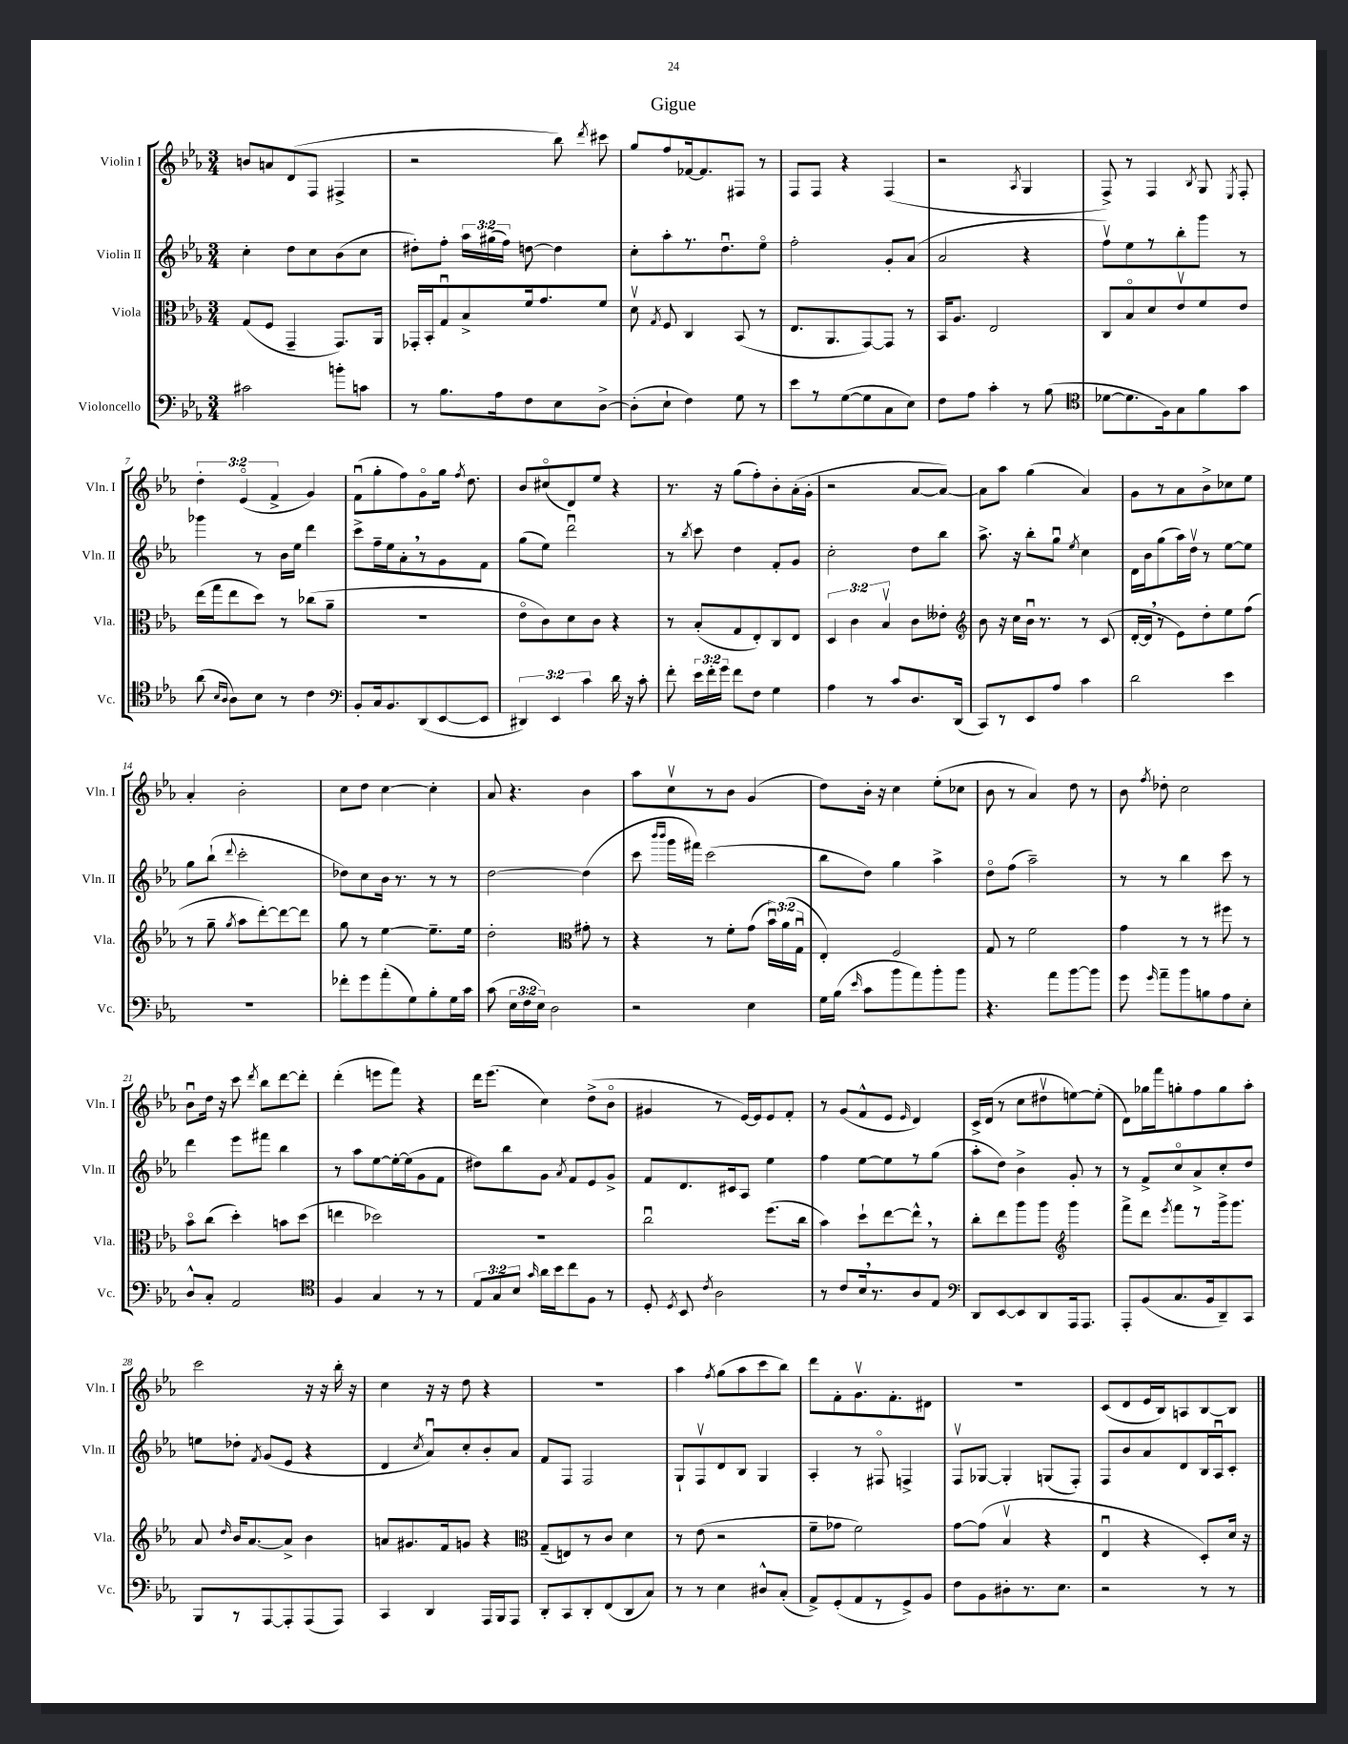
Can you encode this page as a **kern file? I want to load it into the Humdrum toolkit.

**kern	**kern	**kern	**kern
*part4	*part3	*part2	*part1
*staff4	*staff3	*staff2	*staff1
*I"Violoncello	*I"Viola	*I"Violin II	*I"Violin I
*I'Vc.	*I'Vla.	*I'Vln. II	*I'Vln. I
*clefF4	*clefC3	*clefG2	*clefG2
*k[b-e-a-]	*k[b-e-a-]	*k[b-e-a-]	*k[b-e-a-]
*M3/4	*M3/4	*M3/4	*M3/4
=1	=1	=1	=1
2c#X\	(8G/L	4cc'\	8bn/L
.	8F/J	.	8an/
.	4GG~/	8dd\L	(8d/
.	.	8cc\	8F/J
8bn'\L	8.GG/L)	(8b-\	4F#X^/
8cn\J	.	8cc\J	.
.	16AA-/Jk	.	.
=2	=2	=2	=2
8r	16GG-X'/LL	8dd#X'\L)	2r
.	16BB-'/J	.	.
8.B-\L	8Gu/	8ff'\J	.
.	8B-^/	24aa-\LL	.
.	.	(24gg#X\	.
16A-\k	.	.	.
.	.	24ff\JJ)	.
8F\	16f/k	[8ddn\	.
.	8.g/	.	.
8E-\	.	4dd\]	8bb-\)
.	.	.	8qddd/
[8D^\J	8f/J	.	8ccc#X\
=3	=3	=3	=3
(8D'\L]	8dv\	8cc'\L	8gg/L
.	8qG/	.	.
8E-`\J	8F/	8aa-'\	8ff/
4F\)	4C/	8.r	[16f-X/k
.	.	.	8.f-/]
.	.	8.ddu\	.
8G\	(8BB-/	.	8F#X/J
8r	8r	8ee-\J	8r
=4	=4	=4	=4
8e-\L	8.E-/L	2ff'\	8F/L
8r	.	.	8F/J
.	8.AA-/	.	.
([8G\	.	.	4r
8G\]	[8GG/)	.	.
8C\	8GG/J]	8g'/L	(4F/
8E-\J)	8r	(8a-/J	.
=5	=5	=5	=5
8F\L	16BB-/KL	2a-/	2r
.	8.A-/J	.	.
8A-\J	.	.	.
4c'\	2E-/	.	.
.	.	.	8qA-/
8r	.	4r	4G/
(8B-\	.	.	.
=6	=6	=6	=6
*clefC4	*	*	*
[8d-X\L	8C/L	8ffv\L)	8F^/)
8.d-\]	8B-/	8ee-\	8r
.	8d/	8r	4F/
16F\k)	.	.	.
8G\	8e-v/	8bb-'\	.
.	.	.	8qB-/
8f\	8f/	8ggg\J	8G/
.	.	.	8qE-/
8g\J	8e-/J	8r	8F'/
!!LO:LB:g=z
=7	=7	=7	=7
(8a-\	(16ee-\LL	4ggg-X\	6dd'\
.	16gg\J	.	.
16qqB-/LL	.	.	.
16qqA-/JJ	.	.	.
8A-\L)	8ee-\	.	.
.	.	.	(6e-/
8B-\J	8dd\J)	8r	.
.	.	.	6f^/
8r	8r	16b-\LL	.
.	.	16ee-\JJ	.
4c\	(8cc-X\L	4ddd\	4g/)
.	8a-~\J	.	.
=8	=8	=8	=8
*clefF4	*	*	*
8BB-'/L	2.r	8ccc^\L	(8fu\L
16C/k	.	16ff~\L	8gg'\
8.BB-/	.	16ee-\J	.
.	.	8a-',\	8ff\)
(8DD/	.	8r	8g\
[8EE-/	.	8g\	16gg\Jk
.	.	.	8qff/
.	.	.	8.dd\
8EE-/J]	.	8f\J	.
=9	=9	=9	=9
6DD#X/)	8e-\L	(8gg\L	8b-/L
.	8c\)	8ee-\J)	(8cc#X/
6EE-/	.	.	.
.	8d\	2dddu\	8d/)
6c\	.	.	.
.	8c\J	.	8ee-/J
16d\	4r	.	4r
16r	.	.	.
8c'\	.	.	.
=10	=10	=10	=10
8f'\	8r	8r	8.r
.	.	8qbb-/	.
24e-\LL	(8B-'/L	8ccc\	.
24f'\	.	.	.
.	.	.	16r
24g\JJ	.	.	.
8f\L	8G/	4dd\	(8gg\L
8F\J	8E-'/)	.	8ff'\)
4G\	8C/	8f'/L	8b-'\
.	8E-/J	8g/J	(16a-'\L
.	.	.	16g'\JJ
=11	=11	=11	=11
4A-\	6D/	2cc'\	2r
.	6c\	.	.
8r	.	.	.
.	6B-v/	.	.
8c/L	.	.	.
8.D/	8c\L	8dd\L	[8a-/L
.	8e--X'\J	8bb-\J	8a-/J_)
(16DD/Jk	.	.	.
=12	=12	=12	=12
*	*clefG2	*	*
8CC/L)	8b-\	8.aa-^\	8a-\L]
8r	16r	.	8aa-\J
.	16cc\LL	16r	.
8EE-/	16b-u\JJ	8bb-'\L	(4gg\
.	8.r	.	.
8A-/J	.	8ggu\J	.
.	.	8qee-/	.
4c\	8r	4cc\	4a-/)
.	(8c/	.	.
=13	=13	=13	=13
2d\	[16d'/LL	16d\LL	8g\L
.	16d,/JJ]	16b-\J	.
.	8r	(8gg\	8r
.	8e-\L)	16aa-\L)	8a-\
.	.	16ddv\JJ	.
.	8dd'\	8r	8b-^\
4e-\	8ee-\	[8ee-\L	8cc-X\
.	(8ff\J	8ee-\J]	8ee-\J
!!LO:LB:g=z
=14	=14	=14	=14
2.r	8r	8gg\L	4a-'/
.	8gg~\	(8bb-`\J	.
.	8qgg/	8qqddd/	.
.	8aa-\L	2ccc'\	2b-'\
.	[8ddd'\)	.	.
.	8ddd\_	.	.
.	8ddd\J]	.	.
=15	=15	=15	=15
8f-X'\L	8gg\	8dd-X\L)	8cc\L
8g\	8r	8cc\	8dd\J
(8a-'\	[4ee-\	16b-\Jk	[4cc\
.	.	8.r	.
8G\)	.	.	.
8B-'\	8.ee-~\L]	8r	4cc'\]
16G\L	.	8r	.
16c\JJ	16ee-\Jk	.	.
=16	=16	=16	=16
(8c\	2dd'\	[2dd\	8a-/
24E-\LL	.	.	4.r
24F\	.	.	.
24E-\JJ)	.	.	.
2D\	.	.	.
*	*clefC3	*	*
.	8g#X'\	(4dd\]	4b-\
.	8r	.	.
=17	=17	=17	=17
2r	4r	8ccc\	8aa-\L
.	.	16qqbbb-/LL	.
.	.	16qqbbb-/JJ	.
.	.	16ggg\LL	8ccv\
.	.	16fff#X\JJ)	.
.	8r	(2ccc\	8r
.	8f'\L	.	8b-\J
4E-\	(8g\J	.	(4g/
.	24b-u\LL)	.	.
.	(24a-\	.	.
.	24Gu\JJ	.	.
=18	=18	=18	=18
16G\LL	4E-'/)	8bb-\L	8dd\L)
(16B-\JJ	.	.	.
16qqe-/	.	.	.
8c\L	.	8dd\J)	16b-'\Jk
.	.	.	16r
8b-\	2F/	4gg\	4cc\
8a-\)	.	.	.
8b-'\	.	4aa-^\	(8ee-'\L
8b-\J	.	.	8cc-X\J
=19	=19	=19	=19
4.r	8G/	8dd\L	8b-\
.	8r	(8ff\J	8r
.	2f\	2aa-~\)	4a-/)
8a-\L	.	.	.
[8b-\	.	.	8dd\
8b-\J]	.	.	8r
=20	=20	=20	=20
8g\	4g\	8r	8b-\
16qqg/	.	.	8qff/
8a-~\L	.	8r	8dd-X'\
8b-\	8r	4bb-\	2cc\
8Bn\	8r	.	.
8A-\	8ff#X\	8ccc\	.
8E-'\J	8r	8r	.
!!LO:LB:g=z
=21	=21	=21	=21
8D^^/L	8b-\L	4ddd\	8b-u\L
8C'/J	(8cc\J	.	16dd\Jk
.	.	.	16r
2AA-/	4dd'\)	8eee-\L	8ccc\
.	.	.	8qddd/
.	.	8fff#X\J	8bb-\L
.	8bn\L	4bb-\	[8ddd\
.	(8dd\J	.	8ddd'\J]
=22	=22	=22	=22
*clefC4	*	*	*
4F/	4een\	8r	(4ddd'\
.	.	8aa-\L	.
4G/	2dd-X\)	[8ee-\	8eeen\L
.	.	16ee-'\L_	8fff\J)
.	.	(16ee-\J]	.
8r	.	8g\	4r
8r	.	8f\J	.
=23	=23	=23	=23
12E-/L	2.r	8dd#X\L)	16ddd\KL
.	.	.	(8.eee-\J
12G/	.	.	.
.	.	8bb-\	.
12B-/J	.	.	.
16qqg/	.	.	.
16a-\LL	.	8g\J	4cc\)
16b-\J	.	.	.
.	.	8qa-/	.
8cc\	.	8f/L	.
8F\J	.	8e-/	(8dd^\L
8r	.	8g^/J	8b-\J
=24	=24	=24	=24
8D'/	2ccu\	8f/L	4g#X/
8qD/	.	.	.
8BB-/	.	8.d/	.
8qc/	.	.	.
2A-\	.	.	8r
.	.	16c#X/k	.
.	.	8A-/J	[16e-/LL)
.	.	.	16e-/J]
.	(8.ff\L	4ee-\	8e-/
.	.	.	8f'/J
.	16cc\Jk	.	.
=25	=25	=25	=25
8r	4b-\)	4ff\	8r
8c/L	.	.	(8g/L
16B-,/k	8dd`\L	[8ee-\L	8f^^/
8.r	.	.	.
.	[8ee-\	8ee-\]	8e-/J
.	.	.	16qqe-/
8A-/	8ee-^^,\J]	8r	4d/)
8E-/J	8r	(8gg\J	.
=26	=26	=26	=26
*clefF4	*	*	*
8DD/L	8cc'\L	8aa-'\L	16c^/LL
.	.	.	(16d/JJ
[8EE-/	8ee-\	8dd\J)	8r
8EE-/]	8aa-\	4b-^\	8cc\L
8DD/	8aa-\J	.	8dd#Xv\
*	*clefG2	*	*
16AAA-/k	4ggg\	8g'/	[8een\)
8.AAA-/J	.	.	.
.	.	8r	(8ee'\J]
=27	=27	=27	=27
8AAA-'/L	8fff^\L	8r	8d\L)
(8BB-/	8ddd\J	8f^/L	16gg-X\L
.	.	.	16fff\J
.	8qeee-/	.	.
8.C/	8fff\L	8cc/	8ggn'\
.	8r	8a-^/	8ff\
16BB-/k	.	.	.
8DD~/)	16ggg^\k	8cc'/	8gg\
.	8.ggg\J	.	.
8CC/J	.	8dd/J	8aa-'\J
!!LO:LB:g=z
=28	=28	=28	=28
8BBB-/L	8a-/	8een\L	2ccc\
.	16qqdd/	.	.
8r	16b-/KL	8dd-X'\J	.
.	[8.a-/	.	.
.	.	8qf/	.
[8AAA-/	.	(8g/L	.
8AAA-'/]	8a-^/J]	8e-/J	.
(8AAA-/	4b-\	4r	16r
.	.	.	16r
8AAA-/J)	.	.	16bb-'\
.	.	.	16r
=29	=29	=29	=29
4CC/	8an/L	4d/	4cc\
.	8.g#X/	.	.
.	.	8qcc/	.
4DD/	.	8a-u/L)	16r
.	16f/k	.	16r
.	8gn/J	8cc'/	8dd\
16AAA-/LL	4r	8b-'/	4r
16BBB-/J	.	.	.
8AAA-/J	.	8a-/J	.
=30	=30	=30	=30
*	*clefC3	*	*
8DD'/L	(8G~/L	8f/L	2.r
8CC/	8En/)	8F/J	.
8DD'/	8r	2F/	.
(8FF/	8c/J	.	.
8DD/	4d\	.	.
8C/J)	.	.	.
=31	=31	=31	=31
8r	8r	8G`/L	4aa-\
8r	(8e-\	8Fv/	.
.	.	.	8qff/
4E-\	2r	8d/	(8gg\L
.	.	8B-/J	8aa-\
8D#X^^/L	.	4G/	8ccc\
(8C'/J	.	.	8bb-\J)
=32	=32	=32	=32
8AA-^/L)	8f~\L	4A-'/	8ddd\L
(8GG'/	8g-X\J	.	8f'\
8AA-/	2f\)	8r	8.gv\
8r	.	8F#X/	.
.	.	.	8.f'\
8GG^/)	.	4Fn^/	.
8BB-/J	.	.	8d#X\J
=33	=33	=33	=33
8F\L	[8g\L	8Fv/L	2.r
8BB-\	(8g\J]	[8G-X/J	.
8D#X'\	4B-v/	4G-'/]	.
8.r	.	.	.
.	4r	(8Gn/L	.
8.E-\J	.	.	.
.	.	8F'/J)	.
=34	=34	=34	=34
2r	4E-u/	8F/L	(8c/L
.	.	8b-/	8d/
.	4r	8a-/	16e-/L
.	.	.	16B-/J)
.	.	8d/	8An/
8r	8D'/L)	16B-/L	[8B-/
.	.	16A-u/J	.
8r	16d/Jk	8c'/J	8B-/J]
.	16r	.	.
==	==	==	==
*-	*-	*-	*-
